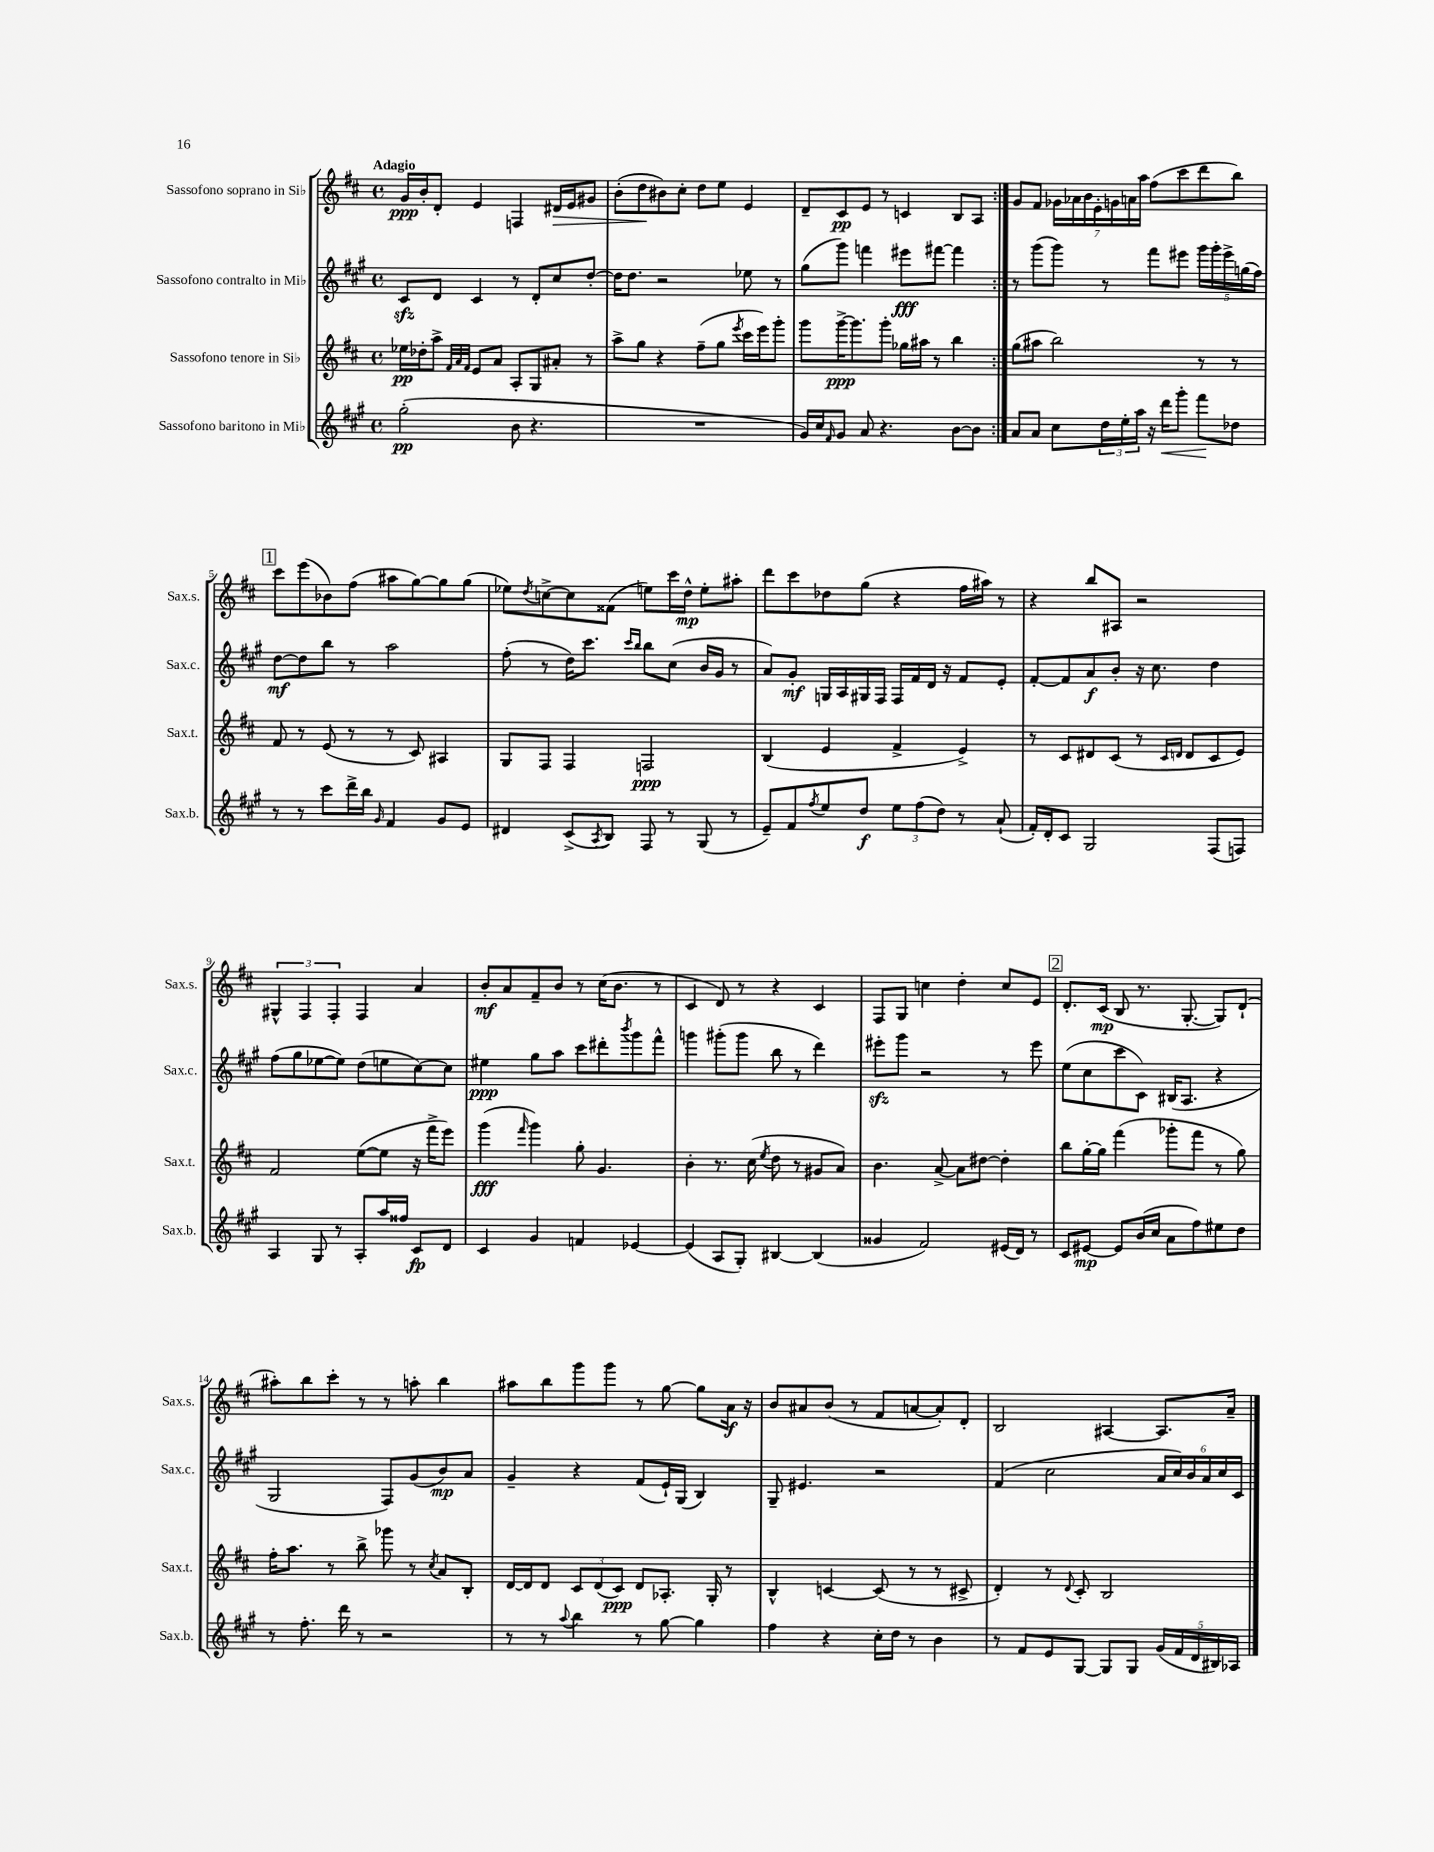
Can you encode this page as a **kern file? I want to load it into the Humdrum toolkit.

**kern	**dynam	**kern	**dynam	**kern	**dynam	**kern	**dynam
*part4	*part4	*part3	*part3	*part2	*part2	*part1	*part1
*staff4	*staff4	*staff3	*staff3	*staff2	*staff2	*staff1	*staff1
*I"Sassofono baritono in Mi♭	*	*I"Sassofono tenore in Si♭	*	*I"Sassofono contralto in Mi♭	*	*I"Sassofono soprano in Si♭	*
*I'Sax.b.	*	*I'Sax.t.	*	*I'Sax.c.	*	*I'Sax.s.	*
*clefG2	*	*clefG2	*	*clefG2	*	*clefG2	*
*k[f#c#g#]	*	*k[f#c#]	*	*k[f#c#g#]	*	*k[f#c#]	*
*M4/4	*	*M4/4	*	*M4/4	*	*M4/4	*
*met(c)	*	*met(c)	*	*met(c)	*	*met(c)	*
=1	=1	=1	=1	=1	=1	=1	=1
!	!	!	!	!	!	!LO:TX:a:B:t=Adagio	!
(2gg#'\	pp	16ee-X\LL	pp	8c#zz/L	.	16g/LL	ppp
.	.	16dd-X'\J	.	.	.	16b'/J	.
.	.	8aa^\J	.	8d/J	.	8d'/J	.
.	.	32qqf#/LLL	.	.	.	.	.
.	.	32qqa/	.	.	.	.	.
.	.	32qqf#/JJJ	.	.	.	.	.
.	.	8e/L	.	4c#/	.	4e/	.
.	.	8a/J	.	.	.	.	.
8b\	.	8A'/L	.	8r	.	4Fn/	.
4.r	.	8G/	.	8d'/L	.	.	.
!	!	!	!	!	!	!	!LO:HP:b
.	.	8a#X'/J	.	8cc#/	.	16d#X/LL	>
.	.	.	.	.	.	16e/J	.
.	.	8r	.	[8dd'/J	.	8g#X/J	.
=2	=2	=2	=2	=2	=2	=2	=2
1r	.	8aa^\L	.	16dd\KL]	.	(8b'\L	.
.	.	.	.	8.dd\J	.	.	.
.	.	8gg\J	.	.	.	8dd\	.
.	.	4r	.	2r	.	8b#X\)	]
.	.	.	.	.	.	8cc#'\J	.
.	.	(8ff#~\L	.	.	.	8dd\L	.
.	.	8gg\J	.	.	.	8ee\J	.
.	.	8qeee/	.	.	.	.	.
.	.	16ccc#\LL	.	8ee-X\	.	4e/	.
.	.	16eee\J)	.	.	.	.	.
.	.	8ggg'\J	.	8r	.	.	.
=3	=3	=3	=3	=3	=3	=3	=3
16g#/LL)	.	8ggg\L	.	(8gg#\L	.	8d~/L	.
16cc#/J	.	.	.	.	.	.	.
16qqf#/	.	.	.	.	.	.	.
8g#/J	.	[16ggg^\K	ppp	8ggg#\J)	.	8c#/	pp
.	.	8.ggg\]	.	.	.	.	.
8a/	.	.	.	4fffn\	.	8e/J	.
4.r	.	8ggg'\J	.	.	.	8r	.
.	.	16gg-X\LL	.	8eee#X\L	fff	4cn/	.
.	.	16aa#X\JJ	.	.	.	.	.
.	.	8r	.	[8fff#X\J	.	.	.
[8b\L	.	4bb\	.	4fff#\]	.	8B/L	.
8b\J]	.	.	.	.	.	8A/J	.
=4:|!	=4:|!	=4:|!	=4:|!	=4:|!	=4:|!	=4:|!	=4:|!
8a/L	.	(8gg\L	.	8r	.	8g/L	.
8a/J	.	8aa#X\J	.	(8ggg#\L	.	8f#/J	.
8cc#\L	.	2bb\)	.	8ggg#\J)	.	28g-X\LL	.
.	.	.	.	.	.	28a-X\	.
.	.	.	.	.	.	28b\	.
.	.	.	.	.	.	28e'\	.
24dd\L	.	.	.	8r	.	.	.
.	.	.	.	.	.	28gn\	.
24ee'\	.	.	.	.	.	.	.
.	.	.	.	.	.	28an\	.
24aa\JJ	.	.	.	.	.	.	.
.	.	.	.	.	.	28aa\JJ	.
16r	.	.	.	8fff#\L	.	(8ff#\L	.
!	!LO:HP:b	!	!	!	!	!	!
16ddd\KL	<	.	.	.	.	.	.
8ggg#'\J	.	.	.	8eee#X\J	.	8ccc#\	.
8fff#\L	.	8r	.	20ggg#\LL	.	8ddd\	.
.	.	.	.	20ggg#'\	.	.	.
.	.	.	.	20eee#^\	.	.	.
8dd-X\J	[	8r	.	.	.	8bb\J)	.
.	.	.	.	(20ggn\	.	.	.
.	.	.	.	20ff#\JJ)	.	.	.
!!LO:LB:g=z
!!LO:REH:place=s1:t=1
=5	=5	=5	=5	=5	=5	=5	=5
8r	.	8f#/	.	[8dd\L	mf	8ccc#\L	.
8r	.	8r	.	8dd\]	.	(8eee\	.
8ccc#\L	.	(8e/	.	8bb\J	.	8b-X\)	.
16ddd^\L	.	8r	.	8r	.	(8ff#\J	.
16bb\JJ	.	.	.	.	.	.	.
16qqg#/	.	.	.	.	.	.	.
4f#/	.	8r	.	2aa\	.	8aa#X\L	.
.	.	8c#/)	.	.	.	[8gg\)	.
8g#/L	.	4A#X/	.	.	.	8gg\]	.
8e/J	.	.	.	.	.	(8gg\J	.
=6	=6	=6	=6	=6	=6	=6	=6
4d#X/	.	8G/L	.	(8ff#'\	.	8ee-X\L)	.
.	.	.	.	.	.	8qdd/	.
.	.	8F#/J	.	8r	.	[8ccn^\	.
(8c#^/L	.	4F#/	.	16dd\KL)	.	8cc\]	.
.	.	.	.	8.ccc#\J	.	.	.
8qA/	.	.	.	.	.	.	.
8B/J)	.	.	.	.	.	(8f##X\J	.
.	.	.	.	16qqccc#/LL	.	.	.
.	.	.	.	16qqbb/JJ	.	.	.
8F#/	.	2Fn/	ppp	8bb\L	.	8een\L)	.
8r	.	.	.	(8cc#\J	.	16ccc#\L	.
.	.	.	.	.	.	16dd^^\JJ	mp
(8G#/	.	.	.	16b/LL	.	8ee'\L	.
.	.	.	.	16g#/JJ	.	.	.
8r	.	.	.	8r	.	8aa#X'\J	.
=7	=7	=7	=7	=7	=7	=7	=7
8e~/L)	.	(4B/	.	8a/L)	.	8ddd\L	.
8f#/	.	.	.	8g#'/J	mf	8ccc#\	.
8qff#/	.	.	.	.	.	.	.
8ee/	.	4e/	.	16Gn/LL	.	8dd-X\	.
.	.	.	.	16A/	.	.	.
8dd/J	f	.	.	16G#X/	.	(8gg\J	.
.	.	.	.	16F#/JJ	.	.	.
12ee\L	.	4f#^/	.	16F#/LL	.	4r	.
.	.	.	.	16f#/	.	.	.
(12ff#\	.	.	.	.	.	.	.
.	.	.	.	16d/JJ	.	.	.
12dd\J)	.	.	.	.	.	.	.
.	.	.	.	16r	.	.	.
8r	.	4e^/)	.	8f#/L	.	16ff#\LL	.
.	.	.	.	.	.	16aa#X\JJ)	.
(8a`/	.	.	.	8e'/J	.	8r	.
=8	=8	=8	=8	=8	=8	=8	=8
16f#'/LL)	.	8r	.	[8f#'/L	.	4r	.
16d'/J	.	.	.	.	.	.	.
8c#/J	.	8c#/L	.	8f#/]	.	.	.
2G#/	.	8d#X/	.	8a/	f	8bb/L	.
.	.	(8c#/J	.	8b'/J	.	8A#X/J	.
.	.	8r	.	16r	.	2r	.
.	.	.	.	8.cc#\	.	.	.
.	.	16qqc#/LL	.	.	.	.	.
.	.	16qqdn/JJ	.	.	.	.	.
.	.	8d/L	.	.	.	.	.
(8F#/L	.	8c#/	.	4dd\	.	.	.
8Fn/J)	.	8e/J)	.	.	.	.	.
!!LO:LB:g=z
=9	=9	=9	=9	=9	=9	=9	=9
4A/	.	2f#/	.	(8ff#\L	.	6G#X^^/	.
.	.	.	.	8gg#\	.	.	.
.	.	.	.	.	.	6F#/	.
8G#/	.	.	.	[8ee-X\	.	.	.
.	.	.	.	.	.	6F#'/	.
8r	.	.	.	8ee-\J])	.	.	.
8A'/L	.	([8ee\L	.	(8dd\L	.	4F#/	.
16aa/L	.	8ee\J]	.	8een\	.	.	.
16ff##X/JJ	.	.	.	.	.	.	.
8c#/L	fp	16r	.	[8cc#\)	.	4a/	.
.	.	16fff#^\KL	.	.	.	.	.
8d/J	.	8eee\J)	.	8cc#\J]	.	.	.
=10	=10	=10	=10	=10	=10	=10	=10
4c#/	.	(4ggg\	fff	4ee#X\	ppp	8b'/L	mf
.	.	.	.	.	.	8a/	.
.	.	16qqfff#/	.	.	.	.	.
4g#/	.	4ggg\)	.	8gg#\L	.	8f#~/	.
.	.	.	.	8aa\J	.	8b/J	.
4fn/	.	8gg'\	.	8ccc#\L	.	8r	.
.	.	4.g/	.	8ddd#X'\	.	(16cc#\KL	.
.	.	.	.	.	.	8.b\J	.
.	.	.	.	8qbbb/	.	.	.
[4e-X/	.	.	.	8ggg#\	.	.	.
.	.	.	.	8fff#^^\J	.	8r	.
=11	=11	=11	=11	=11	=11	=11	=11
(4e-/]	.	4b'\	.	4gggn\	.	4c#/	.
8A/L	.	8.r	.	(8ggg#X'\L	.	8d/)	.
8G#'/J)	.	.	.	8ggg#\J	.	8r	.
.	.	(16cc#\	.	.	.	.	.
.	.	8qee/	.	.	.	.	.
[4B#X/	.	8dd\	.	8bb\	.	4r	.
.	.	8r	.	8r	.	.	.
(4B#/]	.	8g#X/L	.	4ddd\)	.	4c#/	.
.	.	8a/J)	.	.	.	.	.
=12	=12	=12	=12	=12	=12	=12	=12
4g##X/	.	4.b\	.	8eee#Xzz'\L	.	8F#/L	.
.	.	.	.	8ggg#\J	.	8G/J	.
2f#/)	.	.	.	2r	.	4ccn\	.
.	.	[8a^/	.	.	.	.	.
.	.	8a\L]	.	.	.	4dd'\	.
.	.	[8dd#X\J	.	.	.	.	.
(16e#X/LL	.	4dd#'\]	.	8r	.	8cc/L	.
16d/JJ)	.	.	.	.	.	.	.
8r	.	.	.	8eee#\	.	8e/J	.
!!LO:REH:place=s1:t=2
=13	=13	=13	=13	=13	=13	=13	=13
8c#/L	.	8bb\L	.	(8ee\L	.	8.d'/L	.
[8e#X/J	mp	[16gg'\L	.	8cc#\	.	.	.
.	.	16gg\JJ]	.	.	.	(16c#/Jk	mp
8e#/L]	.	(4fff#\	.	8ccc#\	.	8B/	.
(16b/L	.	.	.	8c#\J)	.	8.r	.
16cc#/JJ	.	.	.	.	.	.	.
8a\L	.	8ggg-X'\L	.	(16B#X/KL	.	.	.
.	.	.	.	8.A/J	.	[8.G'/	.
8ff#\)	.	8fff#\J	.	.	.	.	.
8ee#X\	.	8r	.	4r	.	8G/L])	.
8dd\J	.	8gg\)	.	.	.	(8d`/J	.
!!LO:LB:g=z
=14	=14	=14	=14	=14	=14	=14	=14
8r	.	16ff#'\KL	.	2G#/	.	8aa#X'\L)	.
.	.	8.aa\J	.	.	.	.	.
8.ff#'\	.	.	.	.	.	8bb\	.
.	.	8r	.	.	.	8ccc#'\J	.
16ddd\	.	.	.	.	.	.	.
8r	.	8bb^\	.	.	.	8r	.
2r	.	8ggg-X\	.	8F#/L)	.	8r	.
.	.	8r	.	(8g#/	.	8aan'\	.
.	.	8qcc#/	.	.	.	.	.
.	.	8a/L	.	8b/)	mp	4bb\	.
.	.	8B'/J	.	8a/J	.	.	.
=15	=15	=15	=15	=15	=15	=15	=15
8r	.	[16d/LL	.	4g#~/	.	8aa#X\L	.
.	.	16d/J]	.	.	.	.	.
8r	.	8d/J	.	.	.	8bb\	.
8qqaa/	.	.	.	.	.	.	.
4bb\	.	12c#/L	.	4r	.	8ggg\	.
.	.	(12d/	.	.	.	.	.
.	.	.	.	.	.	8ggg\J	.
.	.	12c#/J)	ppp	.	.	.	.
8r	.	8d/L	.	(8f#/L	.	8r	.
[8gg#\	.	8.A-X'/J	.	16e`/L)	.	[8gg\	.
.	.	.	.	(16G#/JJ	.	.	.
4gg#\]	.	.	.	4B/)	.	8gg\L]	.
.	.	16G'/	.	.	.	.	.
.	.	8r	.	.	.	16a\Jk	f
.	.	.	.	.	.	16r	.
=16	=16	=16	=16	=16	=16	=16	=16
4ff#\	.	4B^^/	.	8G#~/	.	8b/L	.
.	.	.	.	4.e#X/	.	8a#X/	.
4r	.	[4cn/	.	.	.	(8b/J	.
.	.	.	.	.	.	8r	.
16cc#'\LL	.	(8c/]	.	2r	.	8f#/L	.
16dd\JJ	.	.	.	.	.	.	.
8r	.	8r	.	.	.	[8an/	.
4b\	.	8r	.	.	.	8a'/])	.
.	.	8c#X^/	.	.	.	8d'/J	.
=17	=17	=17	=17	=17	=17	=17	=17
8r	.	4d'/)	.	(4f#/	.	2B/	.
8f#/L	.	.	.	.	.	.	.
8e/	.	8r	.	2cc#\	.	.	.
.	.	8qqd/	.	.	.	.	.
[8G#/J	.	8c#'/	.	.	.	.	.
8G#/L]	.	2B/	.	.	.	[4A#X/	.
8G#/J	.	.	.	.	.	.	.
(20g#/LL	.	.	.	24a/LL	.	8.A#/L]	.
.	.	.	.	24cc#/)	.	.	.
20f#/	.	.	.	.	.	.	.
.	.	.	.	24b/	.	.	.
20d/	.	.	.	.	.	.	.
.	.	.	.	24a/	.	.	.
20B#X/)	.	.	.	.	.	.	.
.	.	.	.	24cc#/	.	.	.
.	.	.	.	.	.	16a~/Jk	.
20A-X/JJ	.	.	.	.	.	.	.
.	.	.	.	24c#/JJ	.	.	.
==	==	==	==	==	==	==	==
*-	*-	*-	*-	*-	*-	*-	*-
